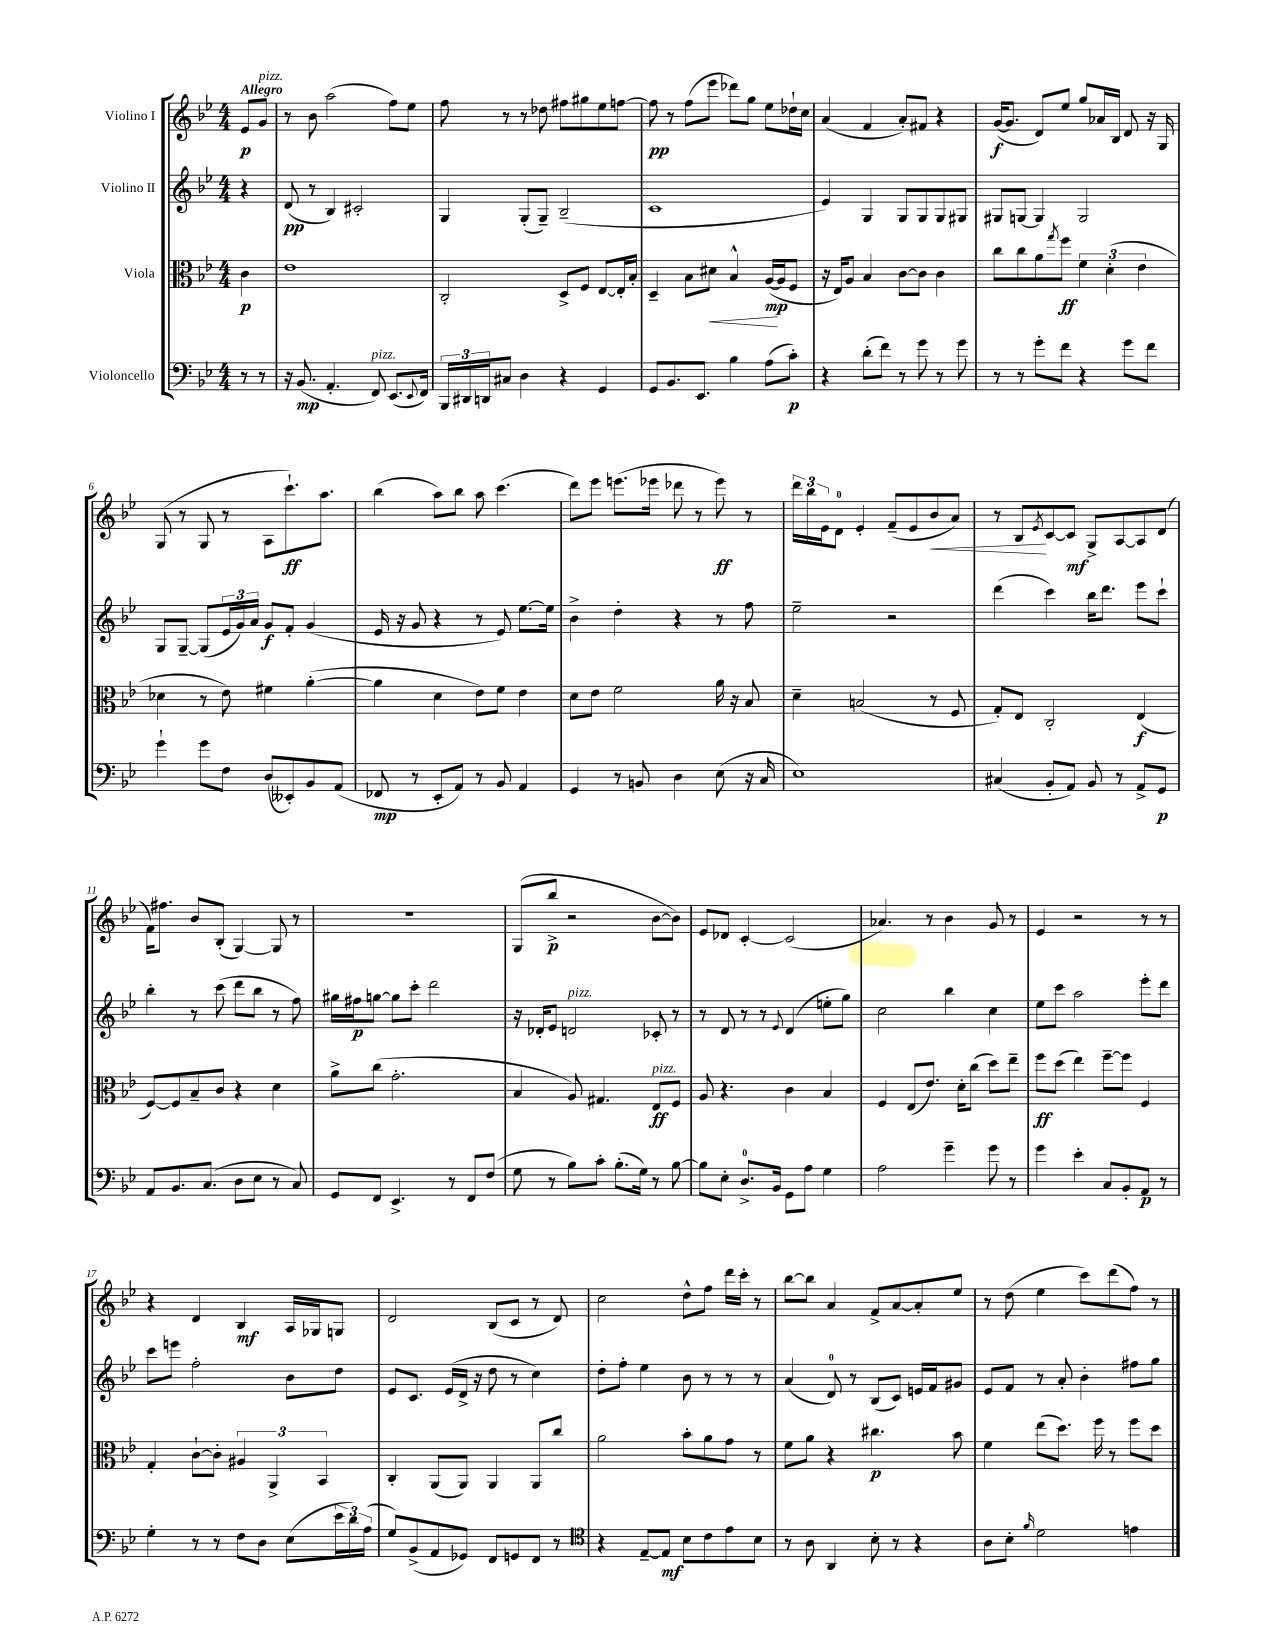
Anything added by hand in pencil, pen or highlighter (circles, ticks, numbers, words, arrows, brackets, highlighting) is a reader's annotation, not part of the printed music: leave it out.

**kern	**dynam	**kern	**dynam	**kern	**dynam	**kern	**dynam
*part4	*part4	*part3	*part3	*part2	*part2	*part1	*part1
*staff4	*staff4	*staff3	*staff3	*staff2	*staff2	*staff1	*staff1
*I"Violoncello	*	*I"Viola	*	*I"Violino II	*	*I"Violino I	*
*clefF4	*	*clefC3	*	*clefG2	*	*clefG2	*
*k[b-e-]	*	*k[b-e-]	*	*k[b-e-]	*	*k[b-e-]	*
*M4/4	*	*M4/4	*	*M4/4	*	*M4/4	*
=	=	=	=	=	=	=	=
!	!	!	!	!	!	!LO:TX:a:B:t=Allegro	!
8r	.	4c\	p	4r	.	8e-/L	p
!	!	!	!	!	!	!LO:TX:a:i:t=pizz.	!
8r	.	.	.	.	.	8g/J	.
=1	=1	=1	=1	=1	=1	=1	=1
16r	.	1e-	.	(8d/	pp	8r	.
(8.BB-/	mp	.	.	.	.	.	.
.	.	.	.	8r	.	8b-\	.
4.AA'/	.	.	.	4B-/)	.	(2aa\	.
.	.	.	.	2c#X'/	.	.	.
!LO:TX:a:i:t=pizz.	!	!	!	!	!	!	!
8FF/)	.	.	.	.	.	.	.
(8.EE-/L	.	.	.	.	.	8ff\L)	.
.	.	.	.	.	.	8ee-\J	.
8qqEE-/	.	.	.	.	.	.	.
16FF/Jk)	.	.	.	.	.	.	.
=2	=2	=2	=2	=2	=2	=2	=2
24BBB-/LL	.	2C'/	.	4G/	.	8ff\	.
24DD#X/	.	.	.	.	.	.	.
24DDn/J	.	.	.	.	.	.	.
8C#X/J	.	.	.	.	.	8r	.
4D\	.	.	.	(8G'/L	.	8r	.
.	.	.	.	8G~/J)	.	8dd-X\	.
4r	.	8D^/L	.	(2B-~/	.	8ff#X\L	.
.	.	8F/J	.	.	.	8gg#X\	.
4GG/	.	[8E-/L	.	.	.	8ee-\	.
.	.	16E-'/L]	.	.	.	[8ffn\J	.
.	.	16B-'/JJ	.	.	.	.	.
=3	=3	=3	=3	=3	=3	=3	=3
8GG/L	.	4D~/	.	1c	.	8ff\]	pp
8.BB-/	.	.	.	.	.	8r	.
.	.	8B-\L	.	.	.	(8ff\L	.
8.EE-/J	.	.	.	.	.	.	.
!	!	!	!LO:HP:b	!	!	!	!
.	.	8d#X\J	<	.	.	8eee-\J	.
4B-\	.	4B-^^/	.	.	.	8ddd-X\L)	.
.	.	.	.	.	.	8gg\J	.
(8A\L	.	([16A/LL	mp	.	.	8ee-\L	.
.	.	16A/J]	[	.	.	.	.
8c'\J)	p	8F/J	.	.	.	16dd-X`\L	.
.	.	.	.	.	.	16cc\JJ	.
=4	=4	=4	=4	=4	=4	=4	=4
4r	.	16r	.	4e-/)	.	(4a/	.
.	.	16E-/KL)	.	.	.	.	.
.	.	8A/J	.	.	.	.	.
(8d'\L	.	4B-/	.	4G/	.	4f/	.
8f\J)	.	.	.	.	.	.	.
8r	.	[8c\L	.	8G/L	.	8a'/L)	.
8g\	.	8c\J]	.	8G/	.	8f#X/J	.
8r	.	4c\	.	8G/	.	4r	.
8g\	.	.	.	8G#X/J	.	.	.
=5	=5	=5	=5	=5	=5	=5	=5
8r	.	8cc\L	.	8G#X/L	.	([16g/KL	f
.	.	.	.	.	.	8.g/J]	.
8r	.	8cc\	.	[8Gn/J	.	.	.
8g'\L	.	8a\	.	4G/]	.	8d/L)	.
.	.	8qgg/	.	.	.	.	.
8f\J	.	8ff\J	ff	.	.	8ee-/J	.
4r	.	6f\	.	2G/	.	8gg/L	.
.	.	.	.	.	.	16a-X/L	.
.	.	(6d'\	.	.	.	.	.
.	.	.	.	.	.	16B-/JJ	.
8g\L	.	.	.	.	.	8d/	.
.	.	6e-\	.	.	.	.	.
8f\J	.	.	.	.	.	16r	.
.	.	.	.	.	.	16G/	.
!!LO:LB:g=z
=6	=6	=6	=6	=6	=6	=6	=6
4g`\	.	4d-X\	.	8G/L	.	(8G/	.
.	.	.	.	[8G~/J	.	8r	.
8g\L	.	8r	.	(8G/L]	.	8G/	.
8F\J	.	8e-\)	.	24e-/L	.	8r	.
.	.	.	.	24g/)	.	.	.
.	.	.	.	24a/JJ	.	.	.
(8D/L	.	4f#X\	.	8g/L	f	8A\L	.
8EE--X'/)	.	.	.	8f'/J	.	8.ccc`\)	ff
8BB-/	.	([4a'\	.	(4g/	.	.	.
.	.	.	.	.	.	8.aa\J	.
(8AA/J	.	.	.	.	.	.	.
=7	=7	=7	=7	=7	=7	=7	=7
8FF-X/	mp	4a\]	.	16e-/	.	(4bb-\	.
.	.	.	.	16r	.	.	.
8r	.	.	.	8g/	.	.	.
8EE-'/L	.	4d\	.	4r	.	8aa\L)	.
8AA/J)	.	.	.	.	.	8bb-\J	.
8r	.	8e-\L)	.	8r	.	8aa\	.
8BB-/	.	8f\J	.	8e-/)	.	(4.ccc\	.
4AA/	.	4e-\	.	[8.ee-\L	.	.	.
.	.	.	.	16ee-\Jk]	.	.	.
=8	=8	=8	=8	=8	=8	=8	=8
4GG/	.	8d\L	.	4b-^\	.	8ddd\L)	.
.	.	8e-\J	.	.	.	8eee-\J	.
8r	.	2f\	.	4dd'\	.	(8.eeen\L	.
8BBn/	.	.	.	.	.	.	.
.	.	.	.	.	.	16eee-X\Jk	.
4D\	.	.	.	4r	.	8ddd-X\	.
.	.	.	.	.	.	8r	.
(8E-\	.	16a\	.	8r	.	8eee-\)	ff
.	.	16r	.	.	.	.	.
16r	.	8B-/	.	8ff\	.	8r	.
16C/	.	.	.	.	.	.	.
=9	=9	=9	=9	=9	=9	=9	=9
1E-)	.	4d~\	.	2ee-~\	.	24ddd\LL	.
.	.	.	.	.	.	24bb-\	.
.	.	.	.	.	.	24e-\J	.
.	.	.	.	.	.	8d\J	.
.	.	(2Bn/	.	.	.	4e-'/	.
.	.	.	.	2r	.	(8f~/L	.
.	.	.	.	.	.	8e-/	.
!	!	!	!	!	!	!	!LO:HP:b
.	.	8r	.	.	.	8b-/	<
.	.	8F/	.	.	.	8a/J)	.
=10	=10	=10	=10	=10	=10	=10	=10
(4C#X/	.	8G'/L)	.	(4ddd\	.	8r	.
.	.	8E-/J	.	.	.	8B-/L	.
.	.	.	.	.	.	8qe-/	.
8BB-'/L	.	2C'/	.	4ccc\)	.	[8c/	[
8AA/J)	.	.	.	.	.	8c/J]	mf
8BB-/	.	.	.	16bb-\KL	.	8G^/L	.
.	.	.	.	8.ddd\J	.	.	.
8r	.	.	.	.	.	[8A/	.
8AA^/L	.	(4E-/	f	8eee-\L	.	8A/]	.
8GG/J	p	.	.	8ccc`\J	.	(8d/J	.
!!LO:LB:g=z
=11	=11	=11	=11	=11	=11	=11	=11
8AA/L	.	[8F/L)	.	4bb-'\	.	16f\KL)	.
.	.	.	.	.	.	8.ff#X\J	.
8.BB-/	.	8F/]	.	.	.	.	.
.	.	8B-~/	.	8r	.	8b-/L	.
(8.C/J	.	.	.	.	.	.	.
.	.	8c/J	.	(8ccc\	.	(8B-'/J	.
8D\L	.	4r	.	8ddd\L	.	[4G/)	.
8E-\J	.	.	.	8bb-\J	.	.	.
8r	.	4d\	.	8r	.	8G/]	.
8C/)	.	.	.	8ff\)	.	8r	.
=12	=12	=12	=12	=12	=12	=12	=12
8GG/L	.	8a^\L	.	16gg#X\LL	.	1r	.
.	.	.	.	16ff#X\J	p	.	.
8FF/J	.	(8cc\J	.	[8ggn\J	.	.	.
4.EE-^/	.	2.g'\	.	8gg\L]	.	.	.
.	.	.	.	8ccc'\J	.	.	.
.	.	.	.	2ddd\	.	.	.
8r	.	.	.	.	.	.	.
8FF/L	.	.	.	.	.	.	.
(8F/J	.	.	.	.	.	.	.
=13	=13	=13	=13	=13	=13	=13	=13
8G\	.	4B-/	.	16r	.	(8G/L	.
.	.	.	.	16d-X'/KL	.	.	.
8r	.	.	.	8e-/J	.	8bb-^/J	p
!	!	!	!	!LO:TX:a:i:t=pizz.	!	!	!
8B-\L)	.	8A/)	.	2dn/	.	2r	.
8c'\J	.	4.G#X/	.	.	.	.	.
(8.B-'\L	.	.	.	.	.	.	.
16G\Jk)	.	.	.	.	.	.	.
!	!	!LO:TX:a:i:t=pizz.	!	!	!	!	!
8r	.	8E-/L	ff	8c-X'/	.	[8b-\L	.
[8B-\	.	8F/J	.	8r	.	8b-\J])	.
=14	=14	=14	=14	=14	=14	=14	=14
8B-\L]	.	8A/	.	8r	.	8e-/L	.
8E-'\J	.	4.r	.	8d/	.	8d-X/J	.
8.D^/L	.	.	.	8r	.	[4c'/	.
.	.	.	.	8r	.	.	.
16BB-/Jk	.	.	.	.	.	.	.
.	.	.	.	8qqe-/	.	.	.
8GG\L	.	4c\	.	(4d/	.	(2c/]	.
8A\J	.	.	.	.	.	.	.
4G\	.	4B-/	.	8een'\L	.	.	.
.	.	.	.	8gg\J)	.	.	.
=15	=15	=15	=15	=15	=15	=15	=15
2A\	.	4F/	.	2cc\	.	4.a-X/)	.
.	.	(8E-/L	.	.	.	.	.
.	.	8.e-/J)	.	.	.	8r	.
4g~\	.	.	.	4bb-\	.	4b-\	.
.	.	16d'\KL	.	.	.	.	.
.	.	(8cc\J	.	.	.	.	.
8g\	.	8dd\L)	.	4cc\	.	8g/	.
8r	.	8ee-~\J	.	.	.	8r	.
=16	=16	=16	=16	=16	=16	=16	=16
4g\	.	8ff\L	ff	8ee-\L	.	4e-/	.
.	.	(8dd\J	.	8ccc\J	.	.	.
4e-'\	.	4ee-\)	.	2aa\	.	2r	.
8C/L	.	[8ff~\L	.	.	.	.	.
8BB-'/	.	8ff\J]	.	.	.	.	.
8AA/J	p	4F/	.	8eee-'\L	.	8r	.
8r	.	.	.	8ddd\J	.	8r	.
!!LO:LB:g=z
=17	=17	=17	=17	=17	=17	=17	=17
4G'\	.	4G'/	.	8ccc\L	.	4r	.
.	.	.	.	8eeen\J	.	.	.
8r	.	[8c`\L	.	2ff'\	.	4d/	.
8r	.	8c'\J]	.	.	.	.	.
8F\L	.	6A#X/	.	.	.	4B-/	mf
8D\J	.	.	.	.	.	.	.
.	.	6AA^/	.	.	.	.	.
(8E-\L	.	.	.	8b-\L	.	16A/LL	.
.	.	.	.	.	.	16G-X/J	.
.	.	6BB-/	.	.	.	.	.
24e-\L	.	.	.	8dd\J	.	8Gn/J	.
24d\)	.	.	.	.	.	.	.
(24A\JJ	.	.	.	.	.	.	.
=18	=18	=18	=18	=18	=18	=18	=18
8G/L)	.	4C'/	.	8e-/L	.	2d/	.
(8BB-^/	.	.	.	8.c/J	.	.	.
8AA/	.	(8AA/L	.	.	.	.	.
.	.	.	.	(16e-/LL	.	.	.
8GG-X/J)	.	8AA/J)	.	16d^/JJ	.	.	.
.	.	.	.	16r	.	.	.
8FF/L	.	4AA/	.	8dd\	.	(8B-/L	.
8GGn/	.	.	.	8r	.	8c/J	.
8FF/J	.	8AA/L	.	4cc\)	.	8r	.
8r	.	8cc/J	.	.	.	8d/)	.
=19	=19	=19	=19	=19	=19	=19	=19
*clefC4	*	*	*	*	*	*	*
4r	.	2a\	.	8dd'\L	.	2cc\	.
.	.	.	.	8ff'\J	.	.	.
[8E-~/L	.	.	.	4ee-\	.	.	.
8E-/J]	mf	.	.	.	.	.	.
8B-\L	.	8b-'\L	.	8b-\	.	8dd^^\L	.
8c\	.	8a\	.	8r	.	8ff\J	.
8e-\	.	8g\J	.	8r	.	16ddd\LL	.
.	.	.	.	.	.	16ccc'\JJ	.
8B-\J	.	8r	.	8r	.	8r	.
=20	=20	=20	=20	=20	=20	=20	=20
8r	.	8f\L	.	(4a/	.	[8bb-\L	.
8A\	.	8a\J	.	.	.	8bb-\J]	.
4AA/	.	4r	.	8d/)	.	4a/	.
.	.	.	.	8r	.	.	.
8B-'\	.	4.cc#X\	p	(8B-/L	.	8f^/L	.
8r	.	.	.	8c/J)	.	[8a/	.
4r	.	.	.	16en/LL	.	8a'/]	.
.	.	.	.	16f/J	.	.	.
.	.	8b-\	.	8g#X/J	.	8ee-/J	.
=21	=21	=21	=21	=21	=21	=21	=21
8A\L	.	4f\	.	8e-/L	.	8r	.
8B-'\J	.	.	.	8f/J	.	(8dd\	.
16qqf/	.	.	.	.	.	.	.
2d\	.	(8ee-\L	.	8r	.	4ee-\	.
.	.	8.dd\J)	.	8a'/	.	.	.
.	.	.	.	4b-'\	.	8ccc\L)	.
.	.	16ff\	.	.	.	.	.
.	.	8r	.	.	.	(8ddd\	.
4en\	.	8ff\L	.	8ff#X\L	.	8ff\J)	.
.	.	8dd\J	.	8gg\J	.	8r	.
==	==	==	==	==	==	==	==
*-	*-	*-	*-	*-	*-	*-	*-
